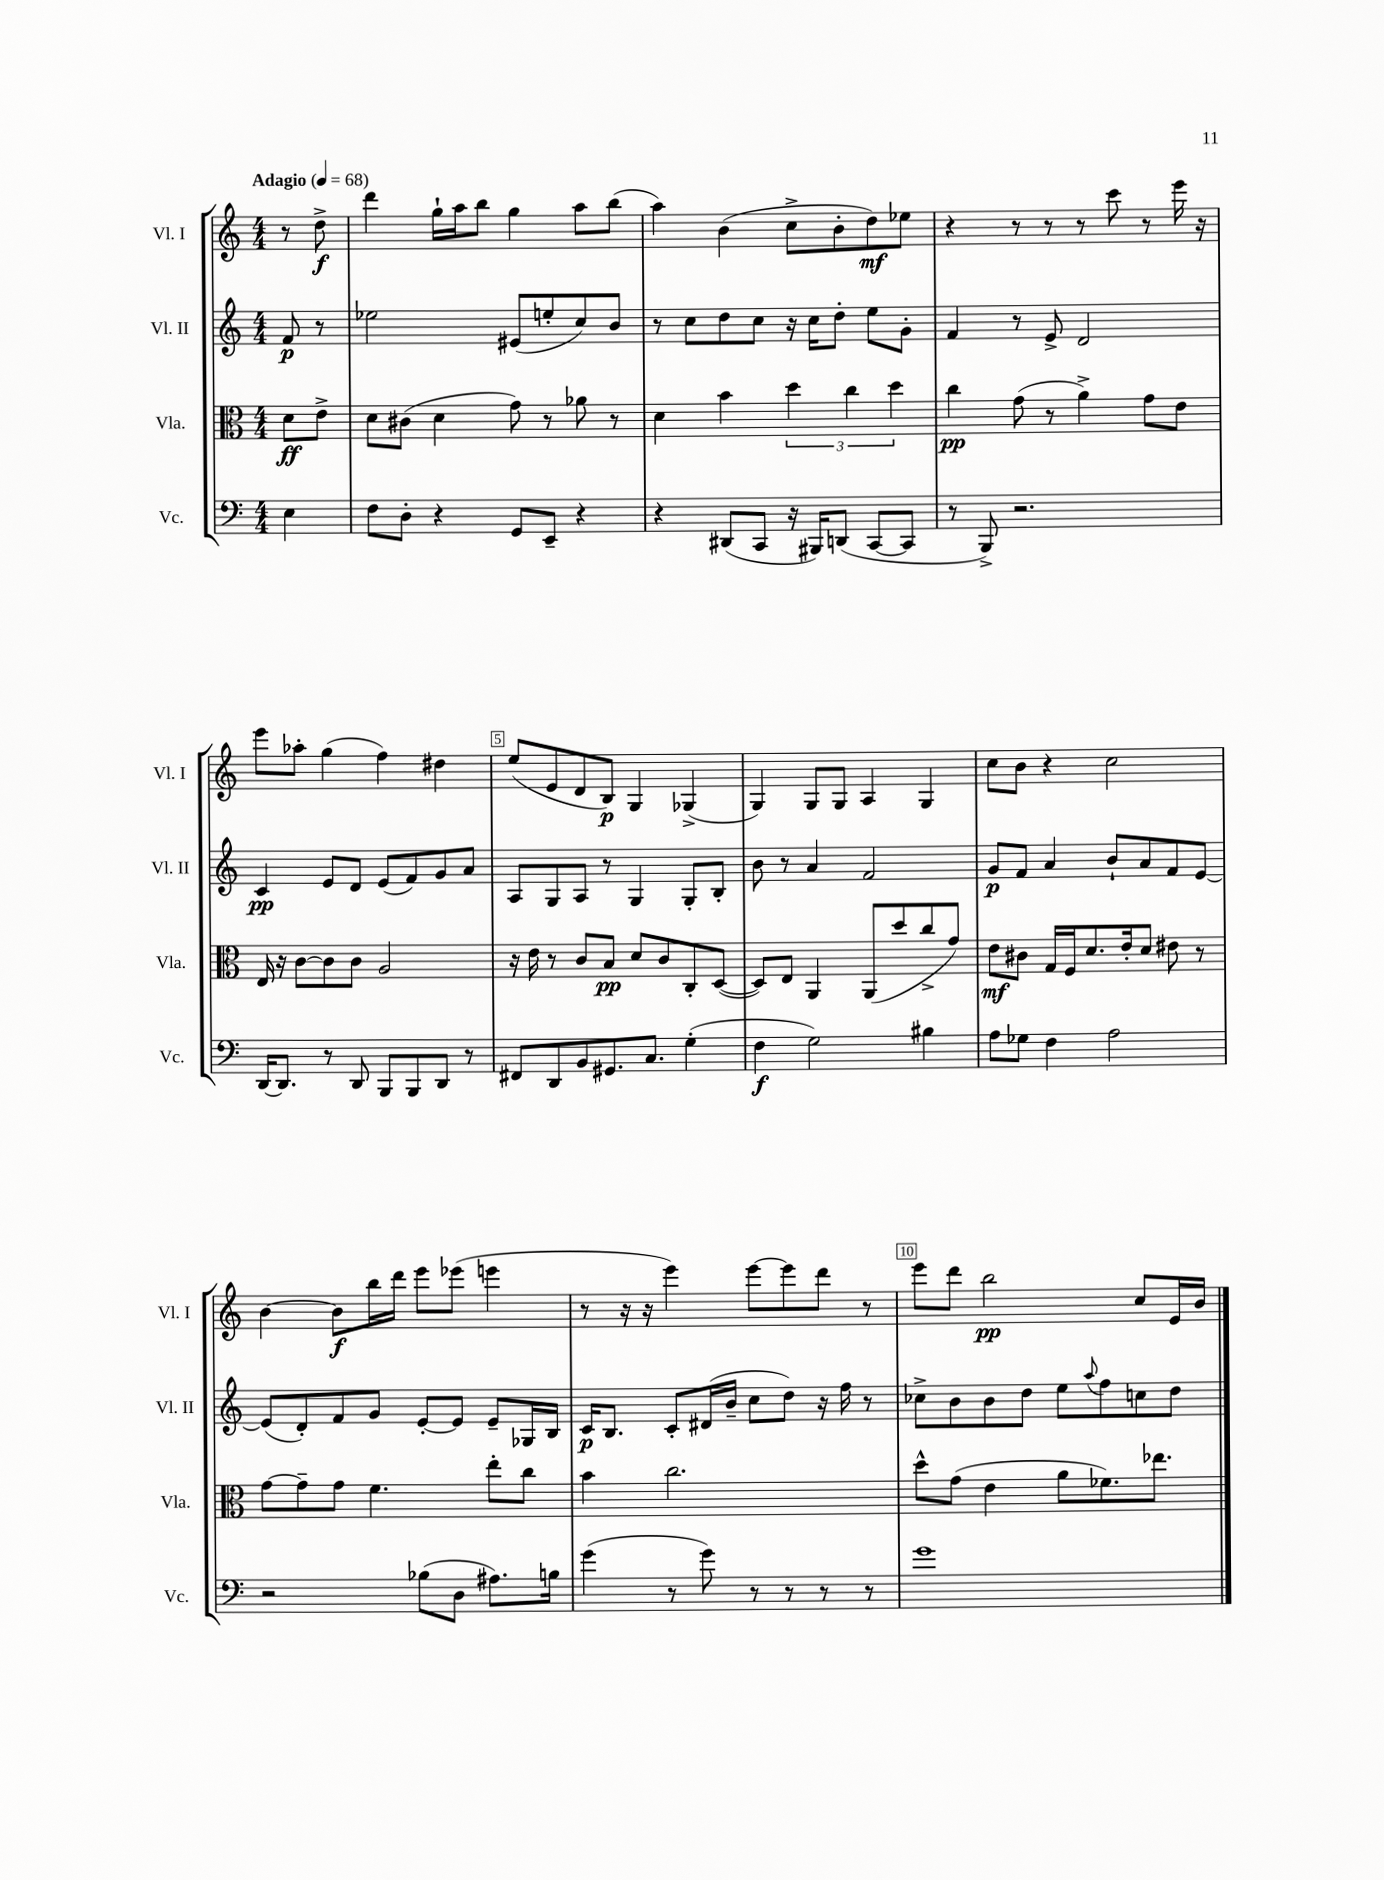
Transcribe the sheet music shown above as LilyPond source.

<<
\new StaffGroup <<
\new Staff = "s0" \with { instrumentName = "Vl. I" shortInstrumentName = "Vl. I" } {
    \clef treble \key c \major \numericTimeSignature \time 4/4 \partial 4 \tempo "Adagio" 4 = 68
    r8 d''8->\f |
    d'''4 g''16-! a''16 b''8 g''4 a''8 b''8( |
    a''4) b'4( c''8-> b'8-. d''8\mf) ees''8 |
    r4 r8 r8 r8 c'''8 r8 e'''16 r16 |
    e'''8 aes''8-. g''4( f''4) dis''4 |
    e''8( e'8 d'8 b8\p) g4 ges4->( |
    g4) g8 g8 a4 g4 |
    c''8 b'8 r4 c''2 |
    b'4~ b'8\f b''16 d'''16 e'''8 ees'''8( e'''4 |
    r8 r16 r16 e'''4) e'''8~ e'''8 d'''8 r8 |
    e'''8 d'''8 b''2\pp c''8 e'16 b'16 \bar "|." |
}
\new Staff = "s1" \with { instrumentName = "Vl. II" shortInstrumentName = "Vl. II" } {
    \clef treble \key c \major \numericTimeSignature \time 4/4 \partial 4
    f'8\p r8 |
    ees''2 eis'8( e''8-. c''8) b'8 |
    r8 c''8 d''8 c''8 r16 c''16 d''8-. e''8 g'8-. |
    f'4 r8 e'8-> d'2 |
    c'4\pp e'8 d'8 e'8( f'8) g'8 a'8 |
    a8 g8 a8 r8 g4 g8-. b8-. |
    b'8 r8 a'4 f'2 |
    g'8\p f'8 a'4 b'8-! a'8 f'8 e'8~ |
    e'8( d'8-.) f'8 g'8 e'8~-. e'8 e'8-- ges16 b16 |
    c'16\p b8. c'8-. dis'16( b'16-- c''8 d''8) r16 f''16 r8 |
    ces''8-> b'8 b'8 d''8 e''8 \appoggiatura { a''8 } f''8 c''8 d''8 \bar "|." |
}
\new Staff = "s2" \with { instrumentName = "Vla." shortInstrumentName = "Vla." } {
    \clef alto \key c \major \numericTimeSignature \time 4/4 \partial 4
    d'8\ff e'8-> |
    d'8 cis'8( d'4 g'8) r8 aes'8 r8 |
    d'4 b'4 \tuplet 3/2 { d''4 c''4 d''4 } |
    c''4\pp g'8( r8 a'4->) g'8 e'8 |
    e16 r16 c'8~ c'8 c'8 a2 |
    r16 e'16 r8 c'8 b8\pp d'8 c'8 c8-. d8~( |
    d8) e8 a,4 a,8( d''8 c''8-> g'8) |
    e'8\mf cis'8 g16 f16 d'8. e'16-. d'8 eis'8 r8 |
    g'8~ g'8-- g'8 f'4. e''8-. c''8 |
    b'4 c''2. |
    d''8-^ g'8( e'4 a'8 fes'8.) ees''8. \bar "|." |
}
\new Staff = "s3" \with { instrumentName = "Vc." shortInstrumentName = "Vc." } {
    \clef bass \key c \major \numericTimeSignature \time 4/4 \partial 4
    e4 |
    f8 d8-. r4 g,8 e,8-- r4 |
    r4 dis,8( c,8 r16 bis,,16) d,8( c,8~ c,8 |
    r8 b,,8->) r2. |
    d,16~ d,8. r8 d,8 b,,8 b,,8 d,8 r8 |
    fis,8 d,8 b,8 gis,8. c8. g4-.( |
    f4\f g2) bis4 |
    a8 ges8 f4 a2 |
    r2 bes8( d8 ais8.) b16 |
    g'4( r8 g'8) r8 r8 r8 r8 |
    g'1 \bar "|." |
}
>>
>>
\layout { \context { \Score \override BarNumber.break-visibility = ##(#f #t #t) barNumberVisibility = #(every-nth-bar-number-visible 5) \override BarNumber.stencil = #(make-stencil-boxer 0.1 0.3 ly:text-interface::print) } }
